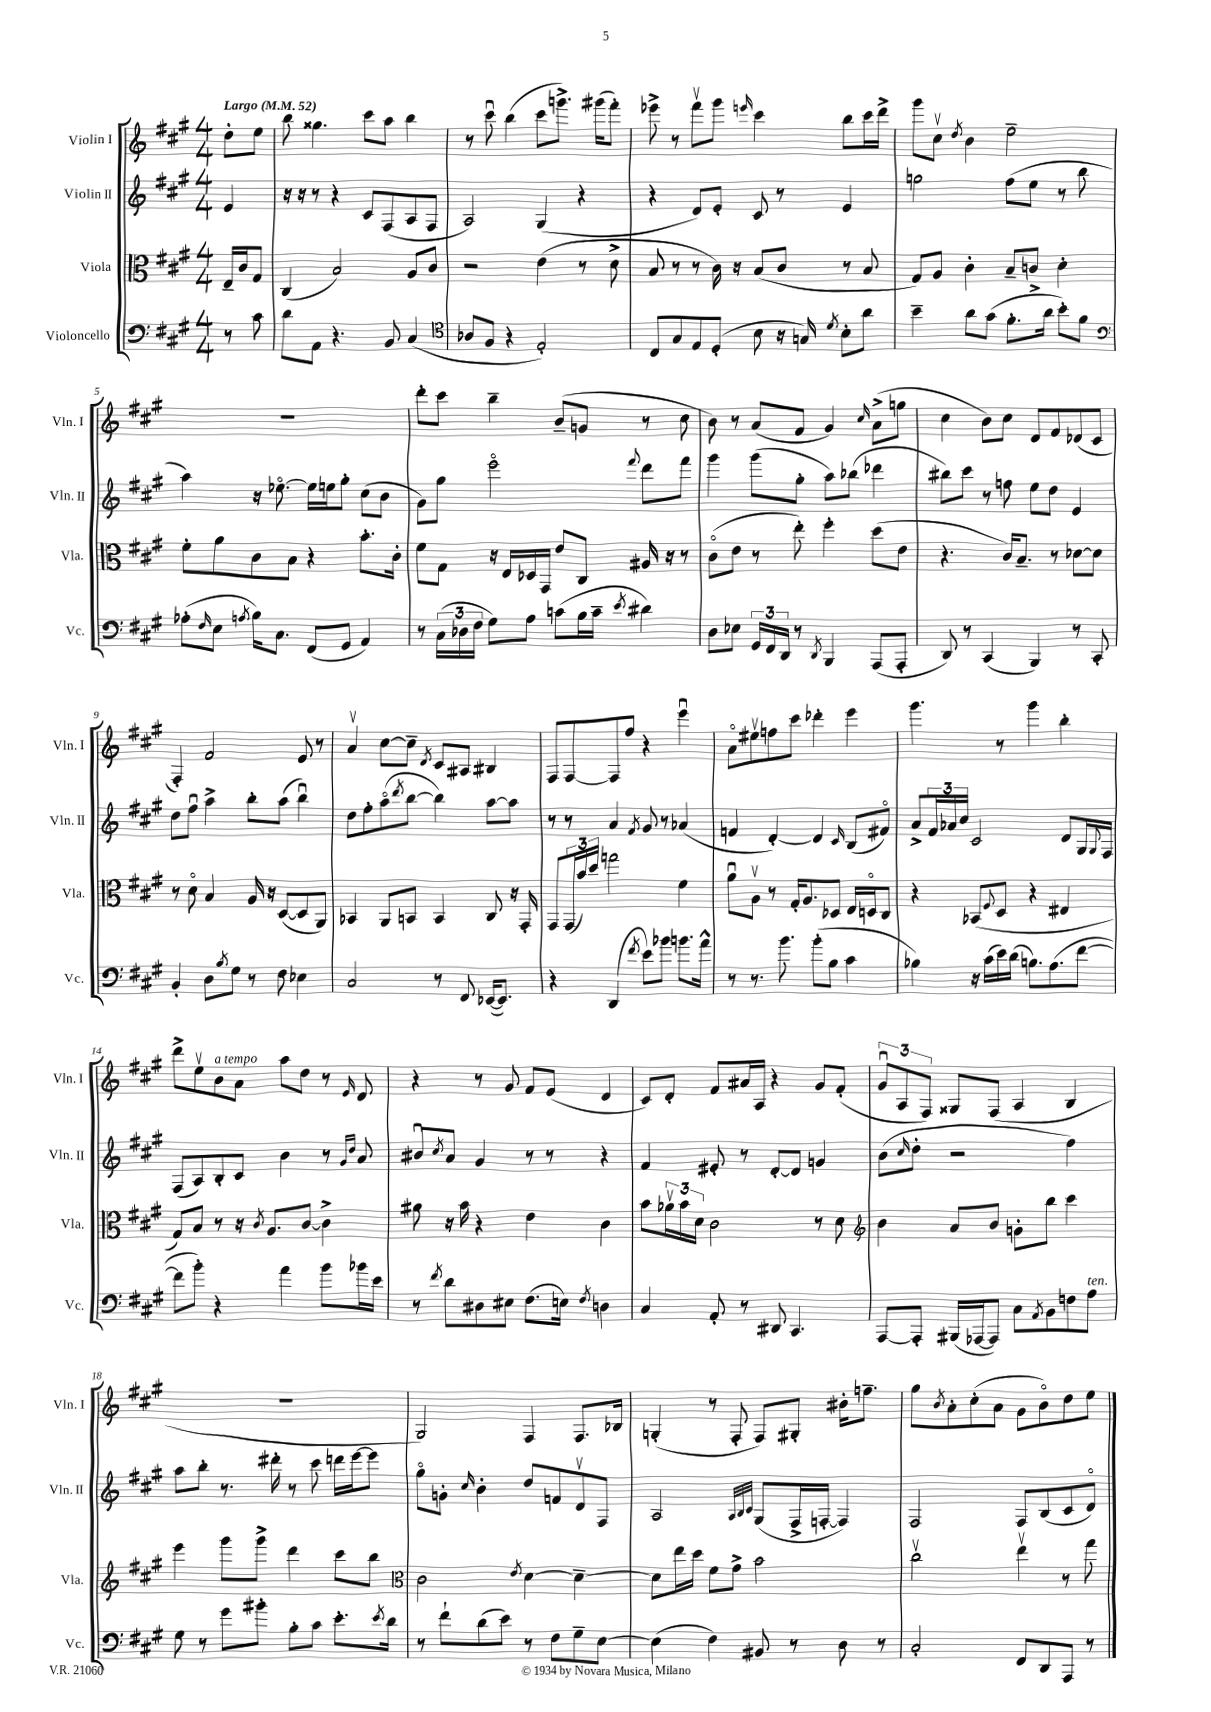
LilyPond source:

<<
\new StaffGroup <<
\new Staff = "s0" \with { instrumentName = "Violin I" shortInstrumentName = "Vln. I" } {
    \clef treble \key a \major \numericTimeSignature \time 4/4 \partial 4 \tempo "Largo" 4 = 52
    d''8-. e''8 |
    b''8 gisis''4. cis'''8 a''8 b''4 |
    r8 cis'''8\downbow b''4( cis'''8 g'''8.->) gis'''16( fis'''8-.) |
    ees'''8-> r8 fis'''8\upbow gis'''8 \grace { e'''16 } cis'''4 b''8 cis'''16 d'''16-> |
    gis'''8 cis''8\upbow \acciaccatura { d''8 } b'4 e''2-- |
    R1 |
    d'''8-. cis'''8 b''4-- b'8--( g'8 r8 cis''8 |
    b'8) r8 a'8( fis'8 gis'4) \grace { cis''16 } a'8->( g''8 |
    cis''4 b'8) cis''8 d'8 fis'8 des'8( cis'8 |
    fis4-.) fis'2 e'8 r8 |
    a'4\upbow cis''8~ cis''8-- \acciaccatura { d'8 } cis'8 ais8 bis4 |
    fis8 fis8~ fis8 fis''8 r4 e'''4\downbow |
    a'8\flageolet eis''8\upbow f''8 cis'''8 des'''4-. e'''4 |
    gis'''4. r8 gis'''4 b''4-. |
    d'''8-> e''8\upbow b'8^\markup { \italic "a tempo" } a'8 a''8 d''8 r8 \grace { e'16 } d'8 |
    r4 r8 gis'8 fis'8 e'8( d'4 |
    cis'8) d'8-. fis'8 ais'16 a16 r4 gis'8 fis'8-.( |
    \tuplet 3/2 { gis'8\downbow a8 fis8) } gisis8 fis8( a4 b4 |
    R1 |
    gis2) fis4 fis8. bes16 |
    g4-.( r8 fis8-. fis8) gis8-. bis'16-. f''8.-- |
    gis''8 \acciaccatura { b'8 } a'8-. cis''8-.( a'8 gis'8 b'8\flageolet) d''8 e''8 \bar "|." |
}
\new Staff = "s1" \with { instrumentName = "Violin II" shortInstrumentName = "Vln. II" } {
    \clef treble \key a \major \numericTimeSignature \time 4/4 \partial 4
    e'4 |
    r16 r16 r8 r4 cis'8 fis8( a8 fis8 |
    a2) gis4( r4 |
    r4 d'8) e'8-. cis'8 r8 e'4 |
    g''2 fis''8( e''8 r8 b''8 |
    a''4) r16 ees''8.~\flageolet ees''16 e''16 gis''8-. cis''8( b'8 |
    gis'8) gis''8 e'''2\flageolet \appoggiatura { fis'''8 } d'''8 fis'''8 |
    gis'''4 gis'''8( gis''8-. a''8) bes''8( des'''4 |
    bis''8) cis'''8 r8 f''8 e''8 d''8 e'4 |
    d''8 fis''8\downbow a''4-> b''8-. a''8( b''4\downbow) |
    d''8 fis''8-. a''8\flageolet( \acciaccatura { d'''8 } b''8~ b''4) a''8~ a''8 |
    r8 r8 a'4 \acciaccatura { fis'8 } gis'8 r8 aes'4( |
    f'4 d'4~-.) d'4 \grace { cis'16 } b8( fis'8\flageolet) |
    a'8-> \tuplet 3/2 { fis'16 aes'16 cis''16 } cis'2 d'8 gis16 \appoggiatura { gis8 } fis16 |
    fis8( a8) b8-. cis'8 b'4 r8 \grace { gis'16 d''16 } a'8 |
    bis'8\downbow \acciaccatura { cis''8 } a'8 gis'4 r8 r8 r4 |
    fis'4 eis'8-. r8 d'8~-. d'8 g'4 |
    b'8( \grace { cis''16 } d''8-. r2 fis''4) |
    a''8 b''8-. r8. dis'''16-. r8 cis'''8 d'''16 e'''16~ e'''8 |
    gis''8\flageolet g'8-. \grace { cis''16 } b'4-. d''8 f'8 d'8\upbow fis8 |
    a2 \grace { a32 b32 cis'32 } gis8( fis16-> f16~-. f4) |
    fis2 fis8 b8( cis'8 d'8\flageolet) \bar "|." |
}
\new Staff = "s2" \with { instrumentName = "Viola" shortInstrumentName = "Vla." } {
    \clef alto \key a \major \numericTimeSignature \time 4/4 \partial 4
    e16-- cis'16 gis8 |
    cis4( b2) a8 cis'8 |
    r2 e'4( r8 d'8-> |
    b8 r8 r8 cis'16) r16 b8( cis'8 r8 b8 |
    gis8) a8 cis'4-. b8-- c'8-> d'4-. |
    fis'8-. a'8 cis'8 b8 r4 b'8.-. cis'16-. |
    fis'8 gis8 r16 e16 des16 gis,16 e'8 cis8 ais16 r16 r8 |
    cis'8\flageolet( e'8 r8 e''8-.) fis''4-. d''8( e'8 |
    r4. cis'16) b8.-- r8 des'8~ des'8 |
    r8 d'8\flageolet b4 a16 r16 d8~( d8 a,8) |
    bes,4 a,8 b,8 b,4 cis8 r16 gis,16-. |
    gis,8 \tuplet 3/2 { gis,16( b'16) d''16 } g''2 fis'4 |
    a'8\downbow a8\upbow r8 gis16-. a8. des8 e16 d16\flageolet cis8 |
    r4 bes,8( \appoggiatura { fis8 } d8 r4 eis4 |
    gis8) b8 r8 r16 \acciaccatura { cis'8 } a8. cis'8~ cis'4-> |
    ais'8 r16 b'16 r4 e'4 cis'4 |
    b'8 \tuplet 3/2 { aes'16\upbow b'16 d'16 } cis'2 r8 d'8 |
    \clef treble b'4 a'8 b'8 g'8-. b''8 cis'''4 |
    e'''4 gis'''8 gis'''8-> d'''4 cis'''8 b''8 |
    \clef alto cis'2 \acciaccatura { e'8 } d'4~ d'4~-- |
    d'8 e''16 d''16 fis'8 gis'8-> b'2 |
    cis''2\upbow e''4\upbow r8 gis''8 \bar "|." |
}
\new Staff = "s3" \with { instrumentName = "Violoncello" shortInstrumentName = "Vc." } {
    \clef bass \key a \major \numericTimeSignature \time 4/4 \partial 4
    r8 cis'8 |
    d'8 a,8 r4. b,8 cis4( |
    \clef tenor aes8 fis8 r4 e2-.) |
    cis8 gis8 e8 d8-.( b8 r16 g16) \acciaccatura { d'8 } b8-. a'8 |
    b'4-- a'8 gis'8( fis'8.-. a'16 b'8-.) fis'8 |
    \clef bass aes8-.( \grace { fis16 } e8 \acciaccatura { a8 } b16) cis8. fis,8( gis,8 a,4) |
    r8 \tuplet 3/2 { cis16( des16 fis16 } gis8) a8 c'8( b16 c'16-- \acciaccatura { e'8 } dis'4) |
    d8 ees8 \tuplet 3/2 { gis,16 fis,16 d,16 } r8 \acciaccatura { d,8 } b,,4 a,,8( a,,8-. |
    d,8) r8 cis,4( b,,4) r8 cis,8-. |
    b,4-. d8 \acciaccatura { b8 } gis8 r8 fis8 ees4 |
    cis2 r8 fis,8 ees,16~( ees,8.) |
    r4 d,4( \acciaccatura { fis'8 } e'8) bes'8 b'8. a'16-^ |
    r8 r8. b'8. b'8-.( b8 cis'4 |
    bes4) r16 cis'16( e'16) d'16( b8.) a8.( fis'8~ |
    fis'8 b'8-.) r4 a'4 b'8 bes'16 e'16 |
    r8 \acciaccatura { fis'8 } d'8 dis8 eis8 fis8.( e16) \acciaccatura { fis8 } d4 |
    cis4 a,8-. r8 dis,8 cis,4. |
    a,,8~ a,,8-. bis,,16( aes,,16~ aes,,8) cis8 \acciaccatura { a,8 } b,8 f8 a8^\markup { \italic "ten." } |
    gis8 r8 gis'8 bis'8-. b8-. cis'8 e'8.-. \acciaccatura { e'8 } d'16 |
    r8 fis'8-! d'8( e'8) r8 fis8 gis8-- e8~ |
    e4( fis4) bis,8 r8 d8 r8 |
    cis2-. fis,8 d,8 a,,8 r8 \bar "|." |
}
>>
>>
